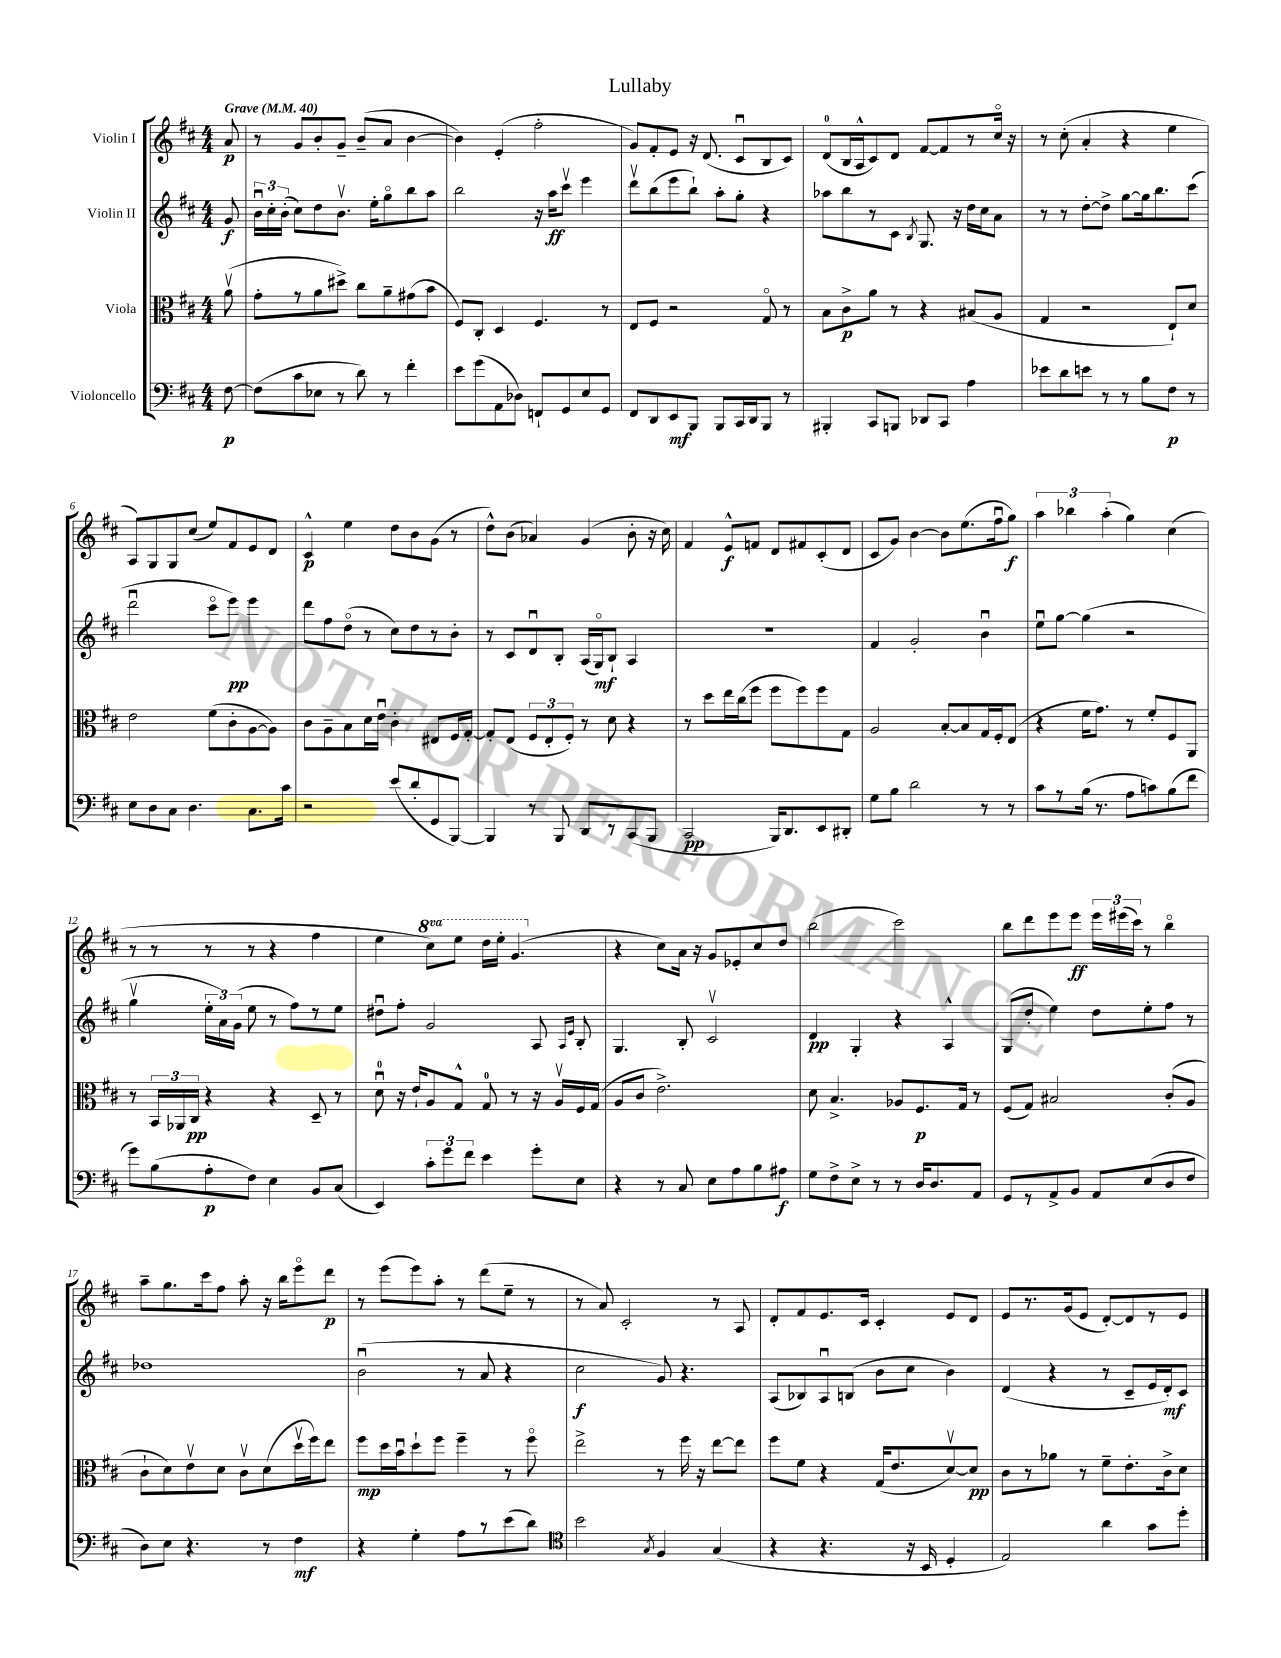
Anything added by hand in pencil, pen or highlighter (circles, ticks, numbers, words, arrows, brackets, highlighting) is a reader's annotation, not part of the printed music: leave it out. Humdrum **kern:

**kern	**kern	**kern	**kern
*staff4	*staff3	*staff2	*staff1
*clefF4	*clefC3	*clefG2	*clefG2
*k[f#c#]	*k[f#c#]	*k[f#c#]	*k[f#c#]
*M4/4	*M4/4	*M4/4	*M4/4
*MM40	*MM40	*MM40	*MM40
[8F#\	(8av\	8g/	8a/
=	=	=	=
(8F#\]L	8g'\L	24bu\LL	8r
.	.	24cc#'\	.
.	.	(24b'\JJ	.
8c#\	8r	8cc#\L)	8g/L
8E-\J	8a\	8dd\	8b'/
8r	8dd#^\J)	8.bv\J	8g~/J
8d\)	8cc#\L	.	(8b~/L
.	.	16ee'\LK	.
8r	8a~\	8ggo\	8a/J
4f#'\	(8g#\	8bb\	[4b\
.	8b\J	8aa\J	.
=	=	=	=
8e\L	8F#/L)	2bb\	4b\])
(8g\	8C#'/J	.	.
8AA\	4D/	.	(4e'/
8D-\J)	.	.	.
8FF`/L	4.F#/	16r	2ff#'\
.	.	16aa\LK	.
8GG/	.	8ccc#v\J	.
8E/	.	4eee\	.
8GG/J	8r	.	.
=	=	=	=
8FF#/L	8E/L	8dddv\L	8g/L)
8DD/	8F#/J	(8bb\	8f#'/
8EE/	2r	8eee\	8e/J
8BBB/J	.	8bb`\J)	16r
.	.	.	(8.d/
8BBB/L	.	8aa'\L	.
16CC#/L	.	8gg'\J	8c#u/L
16DD/J	.	.	.
8BBB/J	8Go/	4r	8B/
8r	8r	.	8c#/J)
=	=	=	=
4BBB#'/	8B\L	8aa-\L	(8d/L
.	8c#^\	8bb\	16B/L
.	.	.	16A^^/J
8CC#/L	8a\J	8r	8c#/)
8BBB/J	8r	8c#\J	8d/J
.	.	8qB/	.
8DD-/L	4r	8.G/	[8f#/L
8CC#/J	.	.	8f#/]
.	.	16r	.
4A\	(8B#/L	16dd\LL	8r
.	.	16cc#\J	.
.	8A/J	8a\J	16cc#o/Jk
.	.	.	16r
=	=	=	=
8e-\L	4G/	8r	8r
8d\	.	8r	(8cc#'\
8e\J	2r	[8dd'\L	4a'/
8r	.	8dd^\]J	.
8r	.	[8gg\L	4r
8B\L	.	16gg\]k	.
.	.	8.bb\	.
8F#\J	8E`/L)	.	4ee\
8r	8d/J	(8ccc#\J	.
=	=	=	=
8E\L	2e\	2dddu\	8A/L)
8D\	.	.	8G/
8C#\J	.	.	8G/
4.D\	.	.	(8cc#/J
.	(8f#\L	8ccc#o\L	8ee/L)
.	8c#'\	8eee\J)	8f#/
8.C#\L	[8A\	4eee\	8e/
.	8A\]J)	.	8d/J
16c#\Jk	.	.	.
=	=	=	=
2r	8c#\L	8ddd\L	4c#^^/
.	8A~\	8ff#\	.
.	8B\	(8ddo\J	4ee\
.	16d\L	8r	.
.	16eu\JJ	.	.
(8e/L	4c#'\	8cc#\L)	8dd\L
8d'/	.	8dd\	8b\
8GG/	8E#/L	8r	(8g\J
[8BBB/J)	16F#/L	8b'\J	8r
.	[16G'/JJ	.	.
=	=	=	=
4BBB/]	8G'/]L	8r	8dd^^\L)
.	(8E/J	8c#/L	(8b\J
8r	12F#/L	8du/	4a-/)
.	12E'/	.	.
8BBB/	.	8B'/J	.
.	12F#'/J)	.	.
8DD/L	8r	(16A/LL	(4g/
.	.	16Go/J)	.
8r	8d\	8B`/J	.
(8CC#/	4r	4A/	8b'\
8BBB/J	.	.	16r
.	.	.	16cc#\)
=	=	=	=
2CC#/	8r	1r	4f#/
.	8dd\L	.	.
.	16ee\L	.	8e^^/L
.	(16cc#\J	.	.
.	8ff#\J	.	8f/J
16BBB/LK)	8ff#\L	.	8d/L
8.DD/	.	.	.
.	8ff#\)	.	8f#/
8EE/	8ff#\	.	(8c#'/
8DD#'/J	8G\J	.	8d/J
=	=	=	=
8G\L	2A/	4f#/	8c#/L
8B\J	.	.	8g/J)
2d\	.	2g'/	[4b\
.	[8B'/L	.	8b\]L
.	8B/]	.	(8.ee\
8r	16G/L	4bu\	.
.	16F#'/J	.	16ff#u\k
8r	(8E/J	.	8gg\J)
=	=	=	=
8c#\L	4r	8eeu\L	6aa\
8r	.	[8gg\J	.
.	.	.	6bb-\
(16B\Jk	16f#\LK	(4gg\]	.
8.r	8.g\J)	.	.
.	.	.	(6aa'\
8A\L	8r	2r	4gg\)
8c\)	8f#'/L	.	.
(8B\	8F#/	.	(4cc#\
8f#\J	8AA/J	.	.
=	=	=	=
8g\L)	8r	4ggv\	8r
(8B\	24BB/LL	.	8r
.	24AA-/	.	.
.	24C#/JJ	.	.
8A'\	4r	24ee'\LL	8r
.	.	24a\)	.
.	.	(24g\JJ	.
8F#\J)	.	8ee\	8r
4E\	4r	8r	4r
.	.	8ff#\L)	.
8BB/L	8D~/	8r	4ff#\
(8C#/J	8r	8ee\J	.
=	=	=	=
4EE/)	8du\	8dd#u\L	4ee\
.	16r	8ff#'\J	.
.	16e`/LK	.	.
12c#'\L	8A/	2g/	8ccc#\L)
12g\	.	.	.
.	8G^^/J	.	8eee\J
12f#\J	.	.	.
4e\	8G/	.	16ddd\LL
.	.	.	16eee'\JJ
.	8r	.	(4.gg/
8g'\L	16r	8A/	.
.	16Av/LL	.	.
.	.	16qqA/LL	.
.	.	16qqe/JJ	.
8E\J	16F#/	8B'/	.
.	(16G/JJ	.	.
=	=	=	=
4r	8A/L	4.G/	4r
.	8c#/J	.	.
8r	2.e^\)	.	8cc#\L)
8C#/	.	8B'/	16a\Jk
.	.	.	16r
8E\L	.	2c#v/	8g/L
8A\	.	.	8e-'/
8B\	.	.	8cc#/
8A#\J	.	.	8dd/J
=	=	=	=
8G\L	8d\	4d/	(2bb\
8F#^\	4.B^/	.	.
8E^\J	.	4G'/	.
8r	.	.	.
8r	8A-/L	4r	2ccc#\)
16D/LK	8.F#/	.	.
8.D/	.	.	.
.	.	4A^^/	.
.	16G/Jk	.	.
8AA/J	8r	.	.
=	=	=	=
8GG/L	(8F#/L	(8G/L	8bb\L
8r	8G/J)	8dd'/J	8ddd\
8AA^/	2B#/	4ee\)	8eee\
8BB/J	.	.	8eee\J
8AA/L	.	8dd\L	24eee\LL
.	.	.	(24eee#\
.	.	.	24ccc#\JJ)
(8E/	.	8ee'\	8r
8D/	(8c#'/L	8ff#\J	4bbo\
8F#/J	8A/J	8r	.
=	=	=	=
8D\L)	8c#`\L	1dd-	8aa~\L
8E\J	8d\)	.	8.gg\
4.r	8ev\	.	.
.	.	.	16ccc#\k
.	8d\J	.	8ff#\J
.	8c#v\L	.	8aa'\
8r	(8d\	.	16r
.	.	.	16bb\LK
4F#\	16ddv\L	.	8eeeo\
.	16ff#\J)	.	.
.	8ee\J	.	8ddd\J
=	=	=	=
4r	8ff#\L	(2bu\	8r
.	16dd\L	.	(8eee\L
.	16bu\J	.	.
4G'\	8dd`\	.	8eee\)
.	8ff#\J	.	8aa'\J
8A\L	4ff#~\	8r	8r
8r	.	8a/	(8ddd\L
(8e\	8r	4r	8ee~\J
8d\J)	8ff#o\	.	8r
=	=	=	=
*clefC4	*	*	*
2b\	2ee^\	2cc#\	8r
.	.	.	8a/)
.	.	.	2c#'/
8qG/	.	.	.
4F#/	8r	8g/)	.
.	16ff#\	4.r	.
.	16r	.	.
(4G/	[8ee\L	.	8r
.	8ee\]J	.	8A/
=	=	=	=
4r	8ff#\L	(8A/L	8d'/L
.	8f#\J	8B-/)	8f#/
4.r	4r	8Au/	8.e/
.	.	(8B/J	.
.	.	.	16c#/Jk
.	(16G/LK	8b\L	4c#'/
.	8.e/	.	.
16r	.	8cc#\J	.
16BB/	.	.	.
4D'/	[8dv/)	4b\)	8e/L
.	8d/]J	.	8d/J
=	=	=	=
2E/)	8c#\L	(4d/	8e/L
.	8r	.	8.r
.	8a-\J	4r	.
.	.	.	(16g/k
.	8r	.	8e/J
4a\	8f#~\L	8r	[8d'/L)
.	8.e'\	8c#~/L	8d/]
8g\L	.	16e/L	8r
.	16c#^\k	16d'/J)	.
8dd'\J	8d\J	8c#/J	8e/J
==	==	==	==
*-	*-	*-	*-
